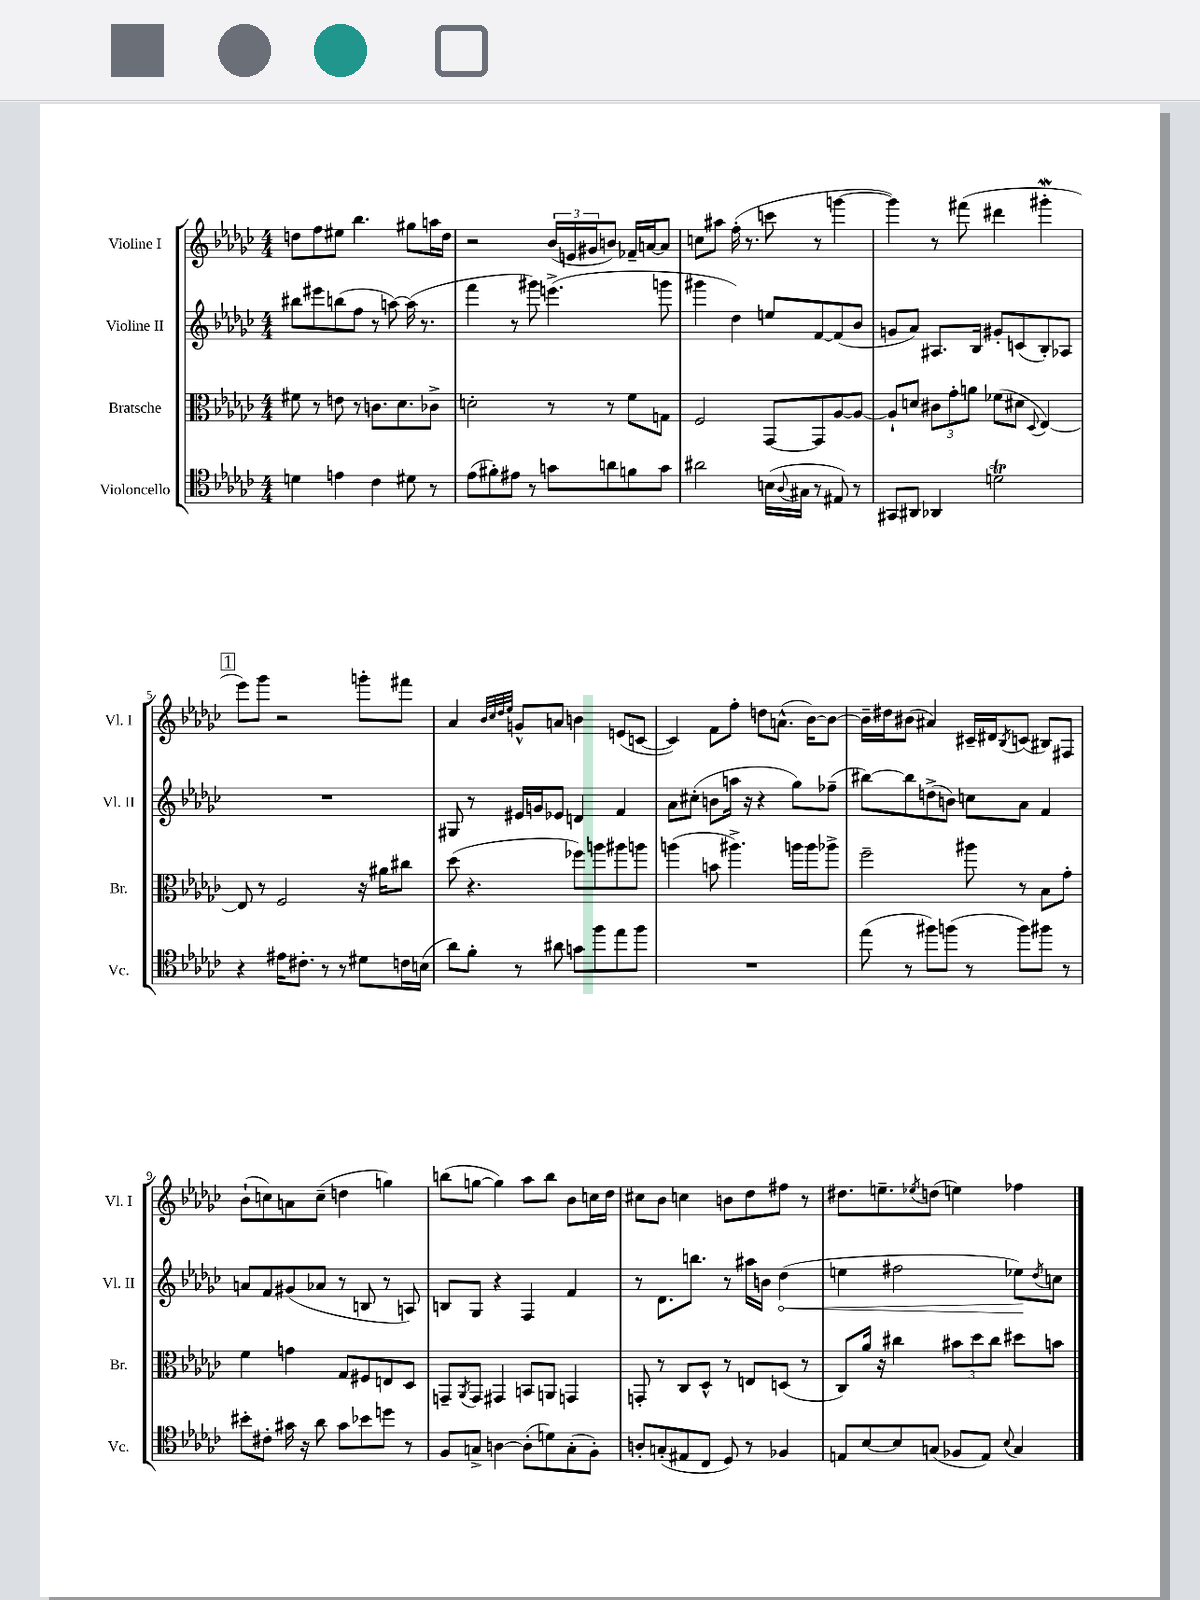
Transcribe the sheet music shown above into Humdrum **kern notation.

**kern	**kern	**kern	**dynam	**kern
*part4	*part3	*part2	*part2	*part1
*staff4	*staff3	*staff2	*staff2	*staff1
*I"Violoncello	*I"Bratsche	*I"Violine II	*	*I"Violine I
*I'Vc.	*I'Br.	*I'Vl. II	*	*I'Vl. I
*clefC4	*clefC3	*clefG2	*	*clefG2
*k[b-e-a-d-g-c-]	*k[b-e-a-d-g-c-]	*k[b-e-a-d-g-c-]	*	*k[b-e-a-d-g-c-]
*M4/4	*M4/4	*M4/4	*	*M4/4
=1	=1	=1	=1	=1
4dn\	8f#X\	8bb#X\L	.	8ddn\L
.	8r	8eee#X\	.	8ff\
4en\	8en\	(8bbn\	.	8ee#X\J
.	8r	8ff\J	.	4.bb-\
4c-\	8.cn\L	8r	.	.
.	.	[8aan\)	.	.
.	8.d-\	.	.	.
8d#X\	.	(16aa\]	.	8gg#X\L
.	.	8.r	.	.
8r	8c-X^\J	.	.	16aan\L
.	.	.	.	16dd\JJ
=2	=2	=2	=2	=2
(8e-\L	2dn'\	4fff\	.	2r
8f#X'\)	.	.	.	.
8e#X\J	.	8r	.	.
8r	.	8ggg#X\)	.	.
8gn\L	8r	(4.eeen^\	.	(24b-/LL
.	.	.	.	24en/
.	.	.	.	24g#X/J
8an\	8r	.	.	8bn/J)
8fn\	8f\L	.	.	16f-X~/LL
.	.	.	.	[16an/J
8g\J	8Gn\J	8gggn\	.	8a/J]
=3	=3	=3	=3	=3
2a#X\	2F/	4ggg#X\	.	8ccn\L
.	.	.	.	8aa#X\J
.	.	4dd-\)	.	(16ff'\
.	.	.	.	8.r
(16Bn\LL	[8GG-/L	8een/L	.	8cccn\
8qqA-/	.	.	.	.
16G#X\JJ	.	.	.	.
8r	8GG-/]	[8f/	.	8r
8E#X/)	[8A-/	(8f/]	.	[4gggn\
8r	8A-/J_	8b-/J	.	.
=4	=4	=4	=4	=4
8GG#X/L	8A-`/L]	8gn/L	.	4ggg\])
8AA#X/J	8dn/J	8a-/J)	.	.
4AA-X/	12c#X\L	8.A#X/L	.	8r
.	12g-'\	.	.	.
.	.	.	.	(8fff#X\
.	12an\J	.	.	.
.	.	16B-/Jk	.	.
2dnt\	(8f-X\L	8g#X'/L	.	4ddd#X\
.	8d#X\J	(8cn/	.	.
.	8qqD-/	.	.	.
.	[4E-/)	8B-'/)	.	4ggg#XW'\
.	.	8A-X/J	.	.
!!LO:LB:g=z
!!LO:REH:place=s1:t=1
=5	=5	=5	=5	=5
4r	8E-/]	1r	.	8eee-\L)
.	8r	.	.	8ggg-\J
16e#X\KL	2F/	.	.	2r
8.c#X'\J	.	.	.	.
8r	.	.	.	.
8r	.	.	.	.
8d#X\L	16r	.	.	8gggn'\L
.	16a#X\KL	.	.	.
16cn\L	8cc#X\J	.	.	8fff#X\J
(16Bn\JJ	.	.	.	.
=6	=6	=6	=6	=6
8a-\L)	(8dd-\	8G#X/	.	4a-/
8f'\J	4.r	8r	.	.
.	.	.	.	32qqb-/LLL
.	.	.	.	32qqcc-/
.	.	.	.	32qqdd-/
.	.	.	.	32qqee-/JJJ
8r	.	16e#X/LL	.	8gn^^/L
.	.	16gn/J	.	.
8a#X\	.	8e-X/J	.	8an/J
8gn\L	8ff-X\L)	4dn/	.	4bn\
8ff\	8aan\	.	.	.
8ee-\	8aa#X\	4f/	.	(8en/L
8ff\J	8aan\J	.	.	[8cn/J
=7	=7	=7	=7	=7
1r	(4aan\	8a-\L	.	4c/])
.	.	(8cc#X'\J	.	.
.	8bn\	8bn\L	.	8f\L
.	4.aa#X^\)	16aan\Jk	.	8ff'\J
.	.	16r	.	.
.	.	4r	.	8ddn\L
.	.	.	.	(8.an^^\J
.	16aan\LL	8gg-\L)	.	.
.	16aa\J	.	.	[16b-\KL)
.	8aa-X^\J	(8ff-X~\J	.	8b-\J_
=8	=8	=8	=8	=8
(8ee-\	2ff~\	[8bb#X\L)	.	16b-~\LL]
.	.	.	.	16dd#X\J
8r	.	8bb#\]	.	(8b#X\J
8ff#X\L)	.	(8ddn^\	.	4a#X/)
(8ffn\J	.	8bn\J)	.	.
8r	8aa#X\	8ccn\L	.	16c#X~/LL
.	.	.	.	16d#X/J
.	.	.	.	8qB-/
8ff\L)	8r	8a-\J	.	(8cn/J
8ff#X\J	8B-\L	4f/	.	8B#X/L)
8r	8g-'\J	.	.	8F#X/J
!!LO:LB:g=z
=9	=9	=9	=9	=9
8b#X'\L	4f\	8an/L	.	(8b-`\L
8c#X'\J	.	8f/	.	8ccn\)
16g#X\	4gn\	(8g#X/	.	8an\
16r	.	.	.	.
8a-\	.	8a-X/J	.	(8cc~\J
8g#\L	8G-/L	8r	.	4ddn\
8b-X\	8F#X/	8Bn/	.	.
8ddn\J	8En/	8r	.	4ggn\)
8r	8D-/J	8An/)	.	.
=10	=10	=10	=10	=10
8F/L	8GGn~/L	8Bn/L	.	(8bbn\L
.	8qAA-/	.	.	.
8Gn^/J	8GG/J	8G-/J	.	[8ggn\J
[4An\	4GG#X/	4r	.	4gg\])
(8A'\L]	8BBn/L	4F/	.	8aa-\L
8dn\)	8AAn/J	.	.	8bb\J
(8G'\	4GGn/	4f/	.	8b-\L
8F'\J)	.	.	.	16ccn\L
.	.	.	.	16dd-\JJ
=11	=11	=11	=11	=11
8An'/L	8GGn'/	8r	.	8cc#X\L
(8Gn'/	8r	8.d-\L	.	8b-\J
8E#X/	8C-/L	.	.	4ccn\
.	.	8.bbn\J	.	.
8C-/J	8D-^^/J	.	.	.
8D-/)	8r	8r	.	8bn\L
8r	8En/L	16aa#X\LL	.	8dd-\
.	.	16bn\JJ	.	.
!	!	!	!LO:HP:b	!
4F-X/	(8Dn/J	(4dd-\	<	8ff#X\J
.	8r	.	.	8r
=12	=12	=12	=12	=12
8En/L	8C-/L)	4een\	.	8.dd#X\L
[8B-/	16a-/Jk	.	.	.
.	16r	.	.	8.een~\
8B-/]	4cc#X\	2ff#X\	.	.
.	.	.	.	8qee-X/
(8Gn/J	.	.	.	(8ddn\J
8F-X/L	12b#X\L	.	.	4een\)
.	12dd-\	.	.	.
8E/J)	.	.	.	.
.	12cc#\J	.	.	.
8qqB-/	.	.	.	.
4G/	8dd#X\L	8ee-X\L)	.	4ff-X\
.	.	8qdd-/	.	.
.	8bn\J	8ccn\J	[	.
==	==	==	==	==
*-	*-	*-	*-	*-
